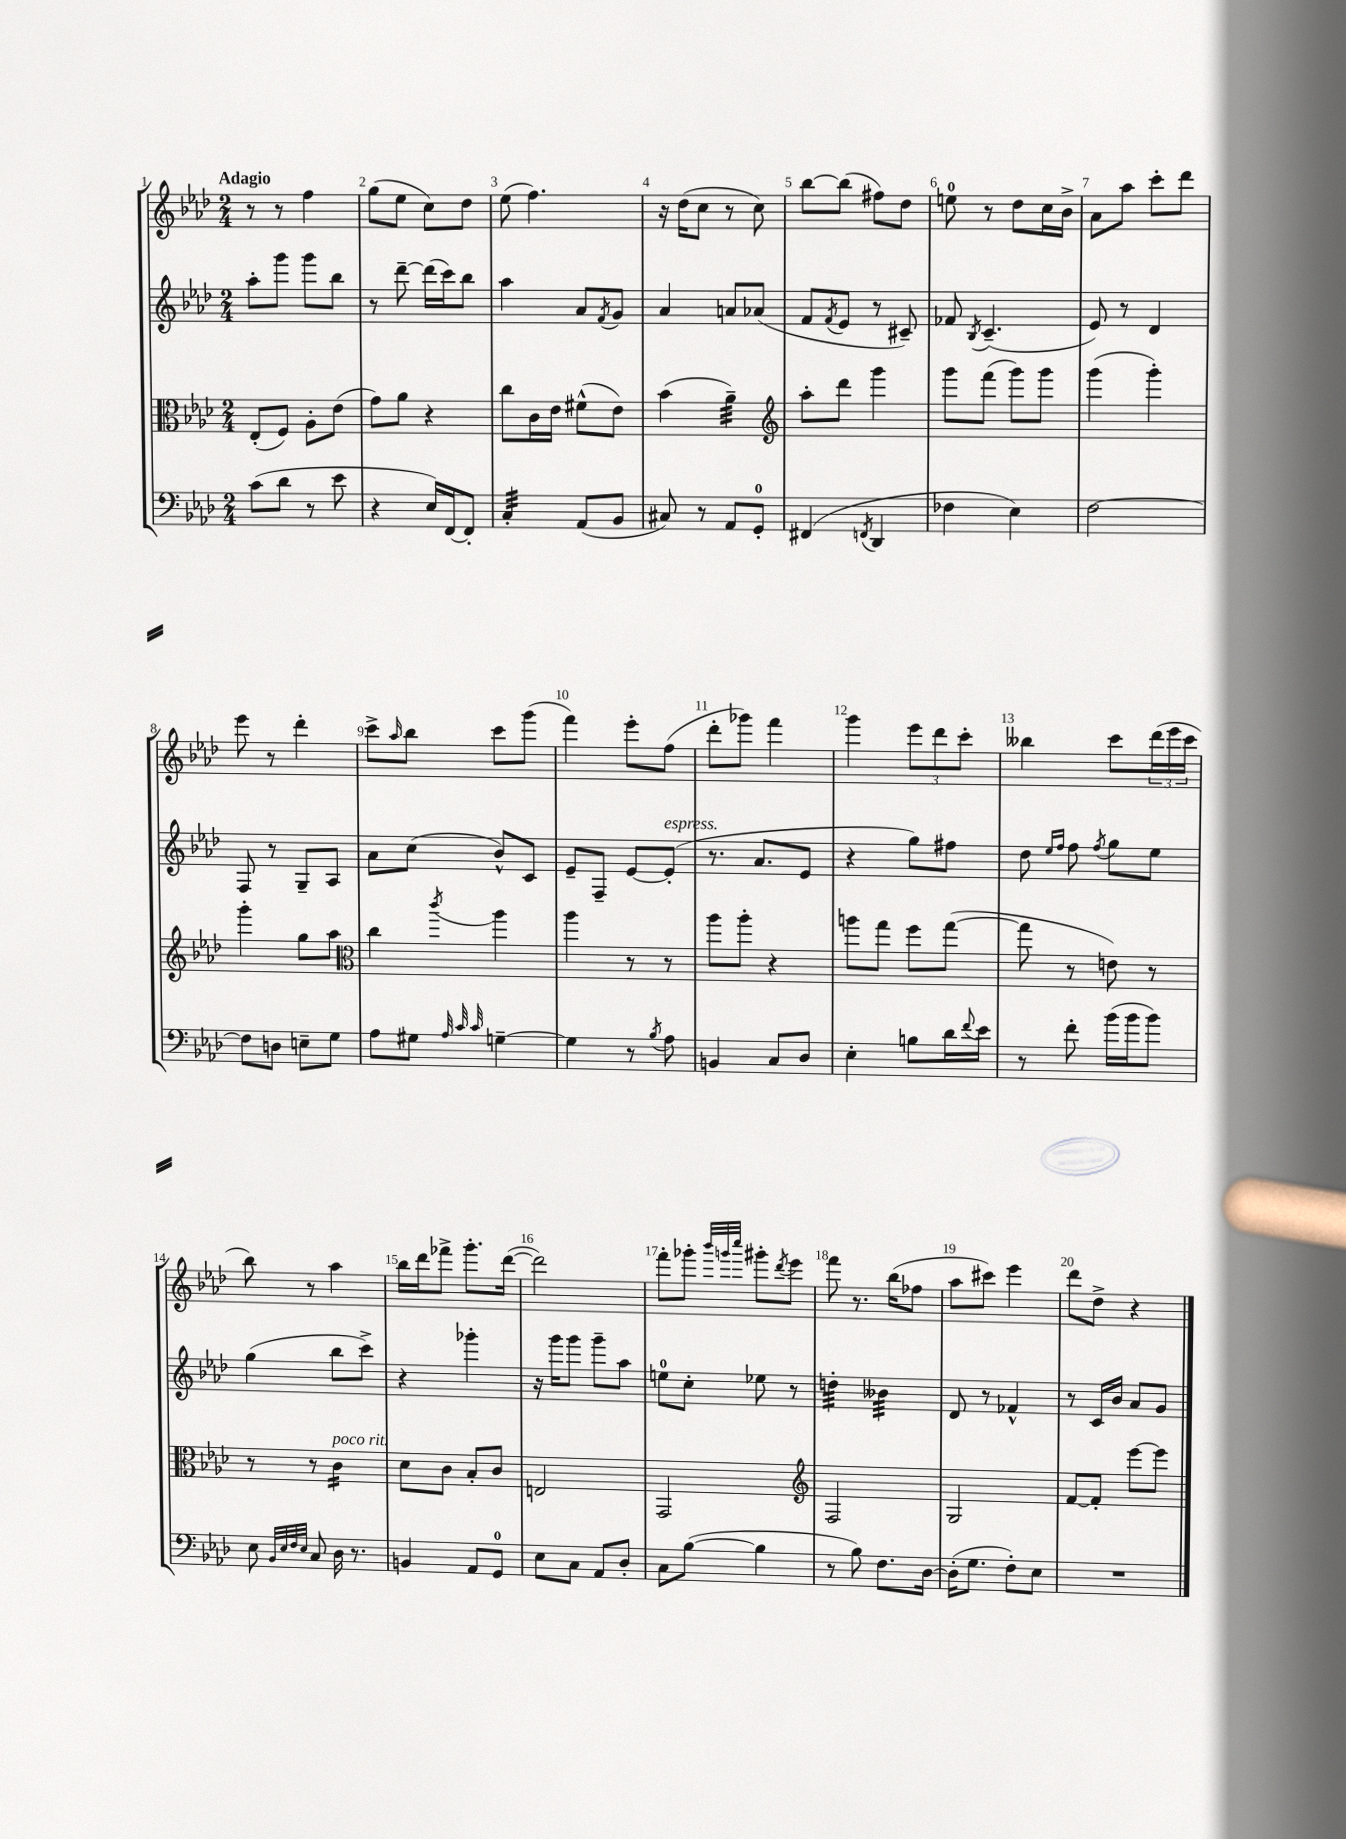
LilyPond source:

<<
\new StaffGroup <<
\new Staff = "s0" {
    \clef treble \key aes \major \numericTimeSignature \time 2/4 \tempo "Adagio"
    r8 r8 f''4 |
    g''8( ees''8 c''8) des''8 |
    ees''8( f''4.) |
    r16 des''16( c''8 r8 c''8) |
    bes''8~ bes''8( fis''8) des''8 |
    e''8-0 r8 des''8 c''16 bes'16-> |
    aes'8 aes''8 c'''8-. des'''8 |
    ees'''8 r8 des'''4-. |
    c'''8-> \grace { aes''16 } bes''8 c'''8 g'''8( |
    f'''4) ees'''8-. f''8( |
    des'''8-. ges'''8) f'''4 |
    g'''4 \tuplet 3/2 { ees'''8 des'''8 c'''8-. } |
    beses''4 c'''8 \tuplet 3/2 { des'''16( ees'''16 c'''16 } |
    bes''8) r8 aes''4 |
    bes''16 des'''16 fes'''8-> g'''8.-. des'''16~( |
    des'''2) |
    f'''8-. ges'''8-. \grace { bes'''32 g'''32 c''''32 } gis'''8-. \acciaccatura { des'''8 } ees'''8 |
    f'''8 r8. bes''16( fes''8 |
    aes''8 cis'''8) ees'''4 |
    des'''8 des''8-> r4 \bar "|." |
}
\new Staff = "s1" {
    \clef treble \key aes \major \numericTimeSignature \time 2/4
    aes''8-. g'''8 g'''8 bes''8 |
    r8 des'''8~-- des'''16( c'''16) bes''8 |
    aes''4 aes'8 \acciaccatura { f'8 } g'8 |
    aes'4 a'8 aes'8( |
    f'8 \acciaccatura { f'8 } ees'8 r8 cis'8--) |
    fes'8 \acciaccatura { bes8 } c'4.--( |
    ees'8) r8 des'4 |
    f8 r8 g8-- aes8 |
    aes'8 c''8( bes'8-^) c'8 |
    ees'8-- f8-- ees'8~ ees'8-.^\markup { \italic "espress." }( |
    r8. aes'8. ees'8 |
    r4 g''8) fis''8 |
    des''8 \grace { ees''16 f''16 } f''8 \acciaccatura { f''8 } g''8 ees''8 |
    g''4( bes''8 c'''8->) |
    r4 ges'''4-. |
    r16 g'''16 g'''8 g'''8-- aes''8 |
    e''8-0 c''8-. ees''8 r8 |
    d''4:32-. beses'4:32 |
    des'8 r8 fes'4-^ |
    r8 c'16 bes'16 aes'8 g'8 \bar "|." |
}
\new Staff = "s2" {
    \clef alto \key aes \major \numericTimeSignature \time 2/4
    ees8-.( f8) aes8-. ees'8( |
    g'8) aes'8 r4 |
    c''8 c'16 ees'16 fis'8-^( ees'8) |
    bes'4( aes'4:32--) |
    \clef treble aes''8-. des'''8 g'''4 |
    g'''8 f'''8( g'''8) g'''8 |
    g'''4( g'''4-.) |
    g'''4-. g''8 aes''8 |
    \clef alto c''4 \acciaccatura { c'''8 } aes''4 |
    aes''4 r8 r8 |
    aes''8 aes''8-. r4 |
    a''8 g''8 f''8 g''8~( |
    g''8 r8 e'8) r8 |
    r8 r8 c'4:16^\markup { \italic "poco rit." } |
    des'8 c'8 bes8-. c'8 |
    e2 |
    g,2 |
    \clef treble f2 |
    g2 |
    f'8~ f'8-. ees'''8~ ees'''8 \bar "|." |
}
\new Staff = "s3" {
    \clef bass \key aes \major \numericTimeSignature \time 2/4
    c'8( des'8 r8 ees'8 |
    r4 ees16) f,16~ f,8-. |
    c4:32-. aes,8( bes,8 |
    cis8) r8 aes,8 g,8-0-. |
    fis,4( \acciaccatura { f,8 } des,4 |
    fes4 ees4) |
    f2~ |
    f8 d8 e8-- g8 |
    aes8 gis8 \grace { aes32 c'32 c'32 } g4~-- |
    g4 r8 \acciaccatura { bes8 } aes8 |
    b,4 c8 des8 |
    ees4-. b8 des'16 \appoggiatura { f'8 } ees'16 |
    r8 f'8-. bes'16( bes'16 bes'8) |
    ees8 \grace { bes,32 ees32 f32 ees32 } c8 des16 r8. |
    b,4 aes,8 g,8-0 |
    ees8 c8 aes,8 des8-. |
    c8 bes8~( bes4 |
    r8 bes8) f8. des16~ |
    des16-.( g8. f8-.) ees8 |
    R2 \bar "|." |
}
>>
>>
\layout { \context { \Score \override BarNumber.break-visibility = ##(#f #t #t) barNumberVisibility = #all-bar-numbers-visible } }
